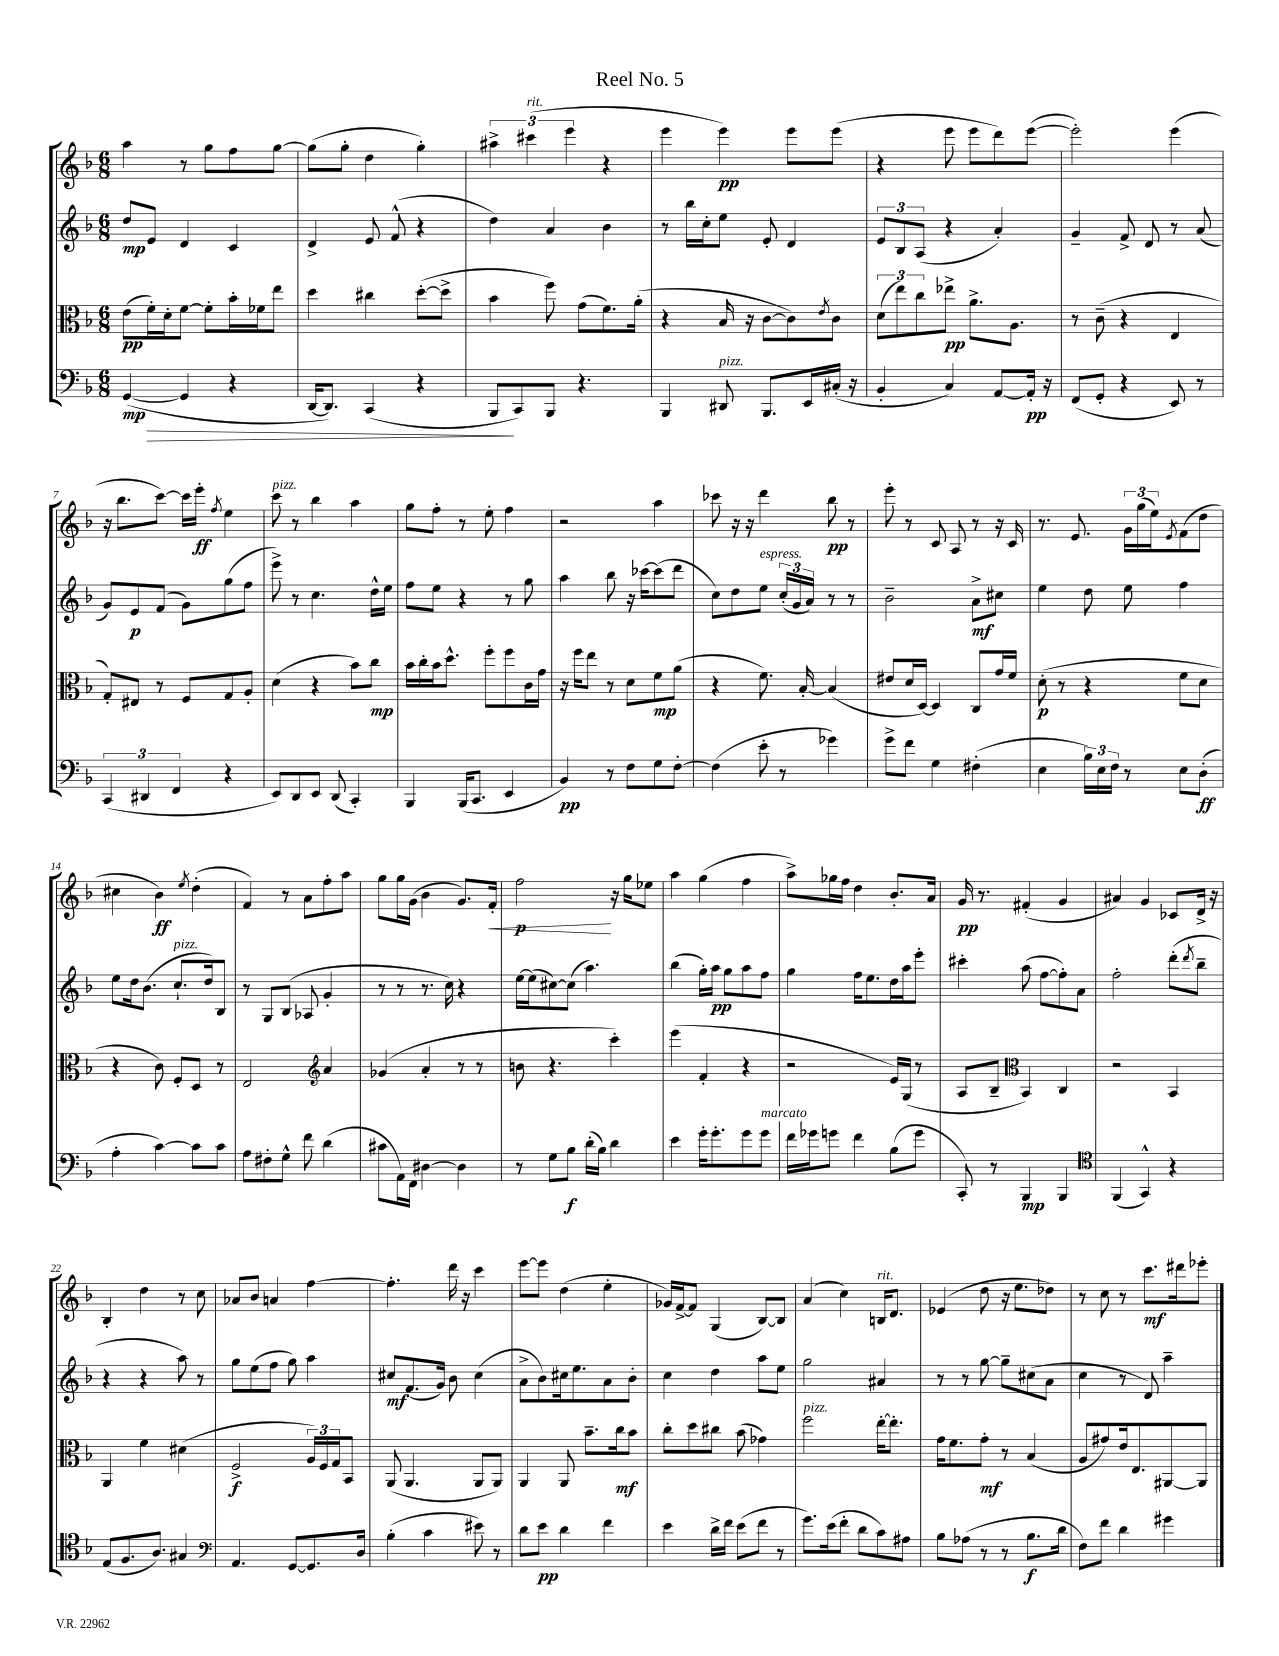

**kern	**dynam	**kern	**dynam	**kern	**dynam	**kern	**dynam
*part4	*part4	*part3	*part3	*part2	*part2	*part1	*part1
*staff4	*staff4	*staff3	*staff3	*staff2	*staff2	*staff1	*staff1
*clefF4	*	*clefC3	*	*clefG2	*	*clefG2	*
*k[b-]	*	*k[b-]	*	*k[b-]	*	*k[b-]	*
*M6/8	*	*M6/8	*	*M6/8	*	*M6/8	*
=1	=1	=1	=1	=1	=1	=1	=1
!	!LO:HP:b	!	!	!	!	!	!
([4GG/	> mp	(8e\L	pp	8dd/L	mp	4aa\	.
.	.	16f'\L)	.	8e/J	.	.	.
.	.	16d'\J	.	.	.	.	.
4GG/]	.	[8f\J	.	4d/	.	8r	.
.	.	8f'\L]	.	.	.	8gg\L	.
4r	.	16b-'\L	.	4c/	.	8ff\	.
.	.	16f-X\J	.	.	.	.	.
.	.	8ee\J	.	.	.	[8gg\J	.
=2	=2	=2	=2	=2	=2	=2	=2
[16DD/KL	.	4dd\	.	4d^/	.	(8gg\L]	.
8.DD/J])	.	.	.	.	.	.	.
.	.	.	.	.	.	8gg'\J	.
(4CC/	.	4cc#X\	.	8e/	.	4dd\	.
.	.	.	.	(8f^^/	.	.	.
4r	.	([8dd'\L	.	4r	.	4gg'\)	.
.	.	8dd^\J]	.	.	.	.	.
=3	=3	=3	=3	=3	=3	=3	=3
8BBB-/L	.	4b-\	.	4dd\)	.	6aa#X^\	.
8CC/)	]	.	.	.	.	.	.
!	!	!	!	!	!	!LO:TX:a:i:t=rit.	!
.	.	.	.	.	.	(6ccc#X\	.
8BBB-/J	.	8ff\)	.	4a/	.	.	.
.	.	.	.	.	.	6eee\	.
4.r	.	(8g\L	.	.	.	.	.
.	.	8.f\)	.	4b-\	.	4r	.
.	.	(16a'\Jk	.	.	.	.	.
=4	=4	=4	=4	=4	=4	=4	=4
4BBB-/	.	4r	.	8r	.	4eee\	.
.	.	.	.	16bb-\LL	.	.	.
.	.	.	.	16cc'\J	.	.	.
!LO:TX:a:i:t=pizz.	!	!	!	!	!	!	!
8DD#X/	.	16B-/	.	8ee\J	.	4eee\)	pp
.	.	16r	.	.	.	.	.
8.BBB-/L	.	[8c\L	.	8e'/	.	.	.
.	.	8c\])	.	4d/	.	8eee\L	.
16EE/L	.	.	.	.	.	.	.
.	.	8qe/	.	.	.	.	.
(16C#X'/JJ	.	8c\J	.	.	.	(8eee\J	.
16r	.	.	.	.	.	.	.
=5	=5	=5	=5	=5	=5	=5	=5
4BB-'/	.	(12d\L	.	12e/L	.	4r	.
.	.	12ee\)	.	12B-/	.	.	.
.	.	12cc\	.	(12A/J	.	.	.
4C/)	.	8ee-X^\J	pp	4r	.	8eee\	.
.	.	8.a^\L	.	.	.	8eee\L	.
[8AA/L	.	.	.	4a'/)	.	8ddd\)	.
.	.	8.A\J	.	.	.	.	.
16AA'/Jk]	pp	.	.	.	.	([8eee\J	.
16r	.	.	.	.	.	.	.
=6	=6	=6	=6	=6	=6	=6	=6
(8FF/L	.	8r	.	4g~/	.	2eee'\])	.
8GG'/J	.	(8c~\	.	.	.	.	.
4r	.	4r	.	8f^/	.	.	.
.	.	.	.	8d/	.	.	.
8EE/)	.	4E/	.	8r	.	(4eee\	.
8r	.	.	.	(8a/	.	.	.
!!LO:LB:g=z
=7	=7	=7	=7	=7	=7	=7	=7
(6CC/	.	8G'/L)	.	8g/L)	.	16r	.
.	.	.	.	.	.	8.bb-\L	.
.	.	8E#X/J	.	8e/	p	.	.
6DD#X/	.	.	.	.	.	.	.
.	.	8r	.	(8f/J	.	[8ccc\J)	.
6FF/	.	.	.	.	.	.	.
.	.	8F/L	.	8g\L)	.	16ccc\LL]	.
.	.	.	.	.	.	16eee'\JJ	ff
.	.	.	.	.	.	8qff/	.
4r	.	8G/	.	(8gg\	.	4ee\	.
.	.	8A'/J	.	8ff\J	.	.	.
=8	=8	=8	=8	=8	=8	=8	=8
!	!	!	!	!	!	!LO:TX:a:i:t=pizz.	!
8EE/L)	.	(4d\	.	8eee^\)	.	8ccc\	.
8DD/	.	.	.	8r	.	8r	.
8EE/J	.	4r	.	4.cc\	.	4bb-\	.
(8DD/	.	.	.	.	.	.	.
4CC'/)	.	8b-\L)	.	.	.	4aa\	.
.	.	8cc\J	mp	16dd^^\LL	.	.	.
.	.	.	.	16ee\JJ	.	.	.
=9	=9	=9	=9	=9	=9	=9	=9
4BBB-/	.	16b-\LL	.	8ff\L	.	8gg\L	.
.	.	16cc'\	.	.	.	.	.
.	.	16b-\J	.	8ee\J	.	8ff'\J	.
.	.	8.dd^^\J	.	.	.	.	.
(16BBB-/KL	.	.	.	4r	.	8r	.
8.CC/J	.	.	.	.	.	.	.
.	.	8ff'\L	.	.	.	8ee'\	.
4EE/	.	8ff\	.	8r	.	4ff\	.
.	.	16c\L	.	8gg\	.	.	.
.	.	16g\JJ	.	.	.	.	.
=10	=10	=10	=10	=10	=10	=10	=10
4BB-/)	pp	16r	.	4aa\	.	2r	.
.	.	16ff\KL	.	.	.	.	.
.	.	8ee\J	.	.	.	.	.
8r	.	8r	.	8bb-\	.	.	.
8F\L	.	8d\L	.	16r	.	.	.
.	.	.	.	[16ccc-X\KL	.	.	.
8G\	.	8f\	mp	(8ccc-\]	.	4aa\	.
[8F'\J	.	(8a\J	.	8ddd\J	.	.	.
=11	=11	=11	=11	=11	=11	=11	=11
(4F\]	.	4r	.	8cc\L)	.	8ccc-X\	.
.	.	.	.	8dd\	.	16r	.
.	.	.	.	.	.	16r	.
!	!	!	!	!LO:TX:a:i:t=espress.	!	!	!
8e'\	.	8.f\)	.	8ee\J	.	4ddd\	.
8r	.	.	.	(24cc'/LL	.	.	.
.	.	.	.	24g/	.	.	.
.	.	[16B-'/	.	.	.	.	.
.	.	.	.	24a/JJ)	.	.	.
4g-X\)	.	(4B-/]	.	8r	.	8bb-\	pp
.	.	.	.	8r	.	8r	.
=12	=12	=12	=12	=12	=12	=12	=12
8g^\L	.	8e#X/L	.	2b-~\	.	8eee'\	.
8f\J	.	16d/L	.	.	.	8r	.
.	.	[16D/JJ)	.	.	.	.	.
4G\	.	4D/]	.	.	.	8c/	.
.	.	.	.	.	.	8A/	.
(4F#X'\	.	8C/L	.	8a^\L	mf	8r	.
.	.	16g/L	.	8cc#X\J	.	16r	.
.	.	16f/JJ	.	.	.	16c/	.
=13	=13	=13	=13	=13	=13	=13	=13
4E\	.	(8d'\	p	4ee\	.	8.r	.
.	.	8r	.	.	.	.	.
.	.	.	.	.	.	8.e/	.
24B-\LL)	.	4r	.	8dd\	.	.	.
24E\	.	.	.	.	.	.	.
24F\JJ	.	.	.	.	.	.	.
8r	.	.	.	8ee\	.	24g\LL	.
.	.	.	.	.	.	(24gg\	.
.	.	.	.	.	.	24ee\J)	.
.	.	.	.	.	.	8qe/	.
8E\L	.	8f\L	.	4ff\	.	(8f\	.
(8D'\J	ff	8d\J	.	.	.	8dd\J	.
!!LO:LB:g=z
=14	=14	=14	=14	=14	=14	=14	=14
4A'\	.	4r	.	8ee\L	.	4cc#X\	.
.	.	.	.	16dd\k	.	.	.
.	.	.	.	(8.b-\J	.	.	.
[4c\)	.	8c\)	.	.	.	4b-\)	ff
!	!	!	!	!LO:TX:a:i:t=pizz.	!	!	!
.	.	8F'/L	.	8.cc`/L	.	.	.
.	.	.	.	.	.	8qee/	.
8c\L]	.	8D/J	.	.	.	(4dd'\	.
.	.	.	.	16dd/k)	.	.	.
8c\J	.	8r	.	8B-/J	.	.	.
=15	=15	=15	=15	=15	=15	=15	=15
8A\L	.	2E/	.	8r	.	4f/)	.
8F#X'\	.	.	.	8G/L	.	.	.
8G^^\J	.	.	.	(8B-/J	.	8r	.
8f\	.	.	.	8A-X/	.	8a\L	.
*	*	*clefG2	*	*	*	*	*
(4d\	.	4a/	.	4g'/	.	8ff'\	.
.	.	.	.	.	.	8aa\J	.
=16	=16	=16	=16	=16	=16	=16	=16
8c#X\L	.	(4g-X/	.	8r	.	8gg\L	.
16AA\L)	.	.	.	8r	.	16gg\L	.
16FF\JJ	.	.	.	.	.	(16g\JJ	.
[4D#X\	.	4a'/	.	8.r	.	4b-\	.
.	.	.	.	16cc\)	.	.	.
4D#\]	.	8r	.	4r	.	8.g/L)	.
.	.	8r	.	.	.	.	.
!	!	!	!	!	!	!	!LO:HP:b
.	.	.	.	.	.	16f'/Jk	<
=17	=17	=17	=17	=17	=17	=17	=17
8r	.	8bn\	.	[16ee\LL	.	2ff\	p
.	.	.	.	(16ee\J]	.	.	.
8G\L	.	4.r	.	[8cc#X\)	.	.	.
8B-\J	f	.	.	(8cc#\J]	.	.	.
(16d'\LL	.	.	.	4.aa\)	.	.	.
16B-\JJ)	.	.	.	.	.	.	.
4d\	.	4ccc'\)	.	.	.	16r	[
.	.	.	.	.	.	16gg\KL	.
.	.	.	.	.	.	8ee-X\J	.
=18	=18	=18	=18	=18	=18	=18	=18
4e\	.	(4eee\	.	(4bb-\	.	4aa\	.
16g'\KL	.	4f'/	.	16gg'\LL)	.	(4gg\	.
8.g'\	.	.	.	16aa\JJ	pp	.	.
.	.	.	.	8gg\L	.	.	.
8g\	.	4r	.	8aa\	.	4ff\	.
!LO:TX:a:i:t=marcato	!	!	!	!	!	!	!
8g\J	.	.	.	8ff\J	.	.	.
=19	=19	=19	=19	=19	=19	=19	=19
16f\LL	.	2r	.	4gg\	.	8aa^\L)	.
16g-X\J	.	.	.	.	.	.	.
8gn\J	.	.	.	.	.	16gg-X\L	.
.	.	.	.	.	.	16ff\JJ	.
4f\	.	.	.	16ff\KL	.	4dd\	.
.	.	.	.	8.ee\	.	.	.
(8B-\L	.	16e/LL)	.	16dd\L	.	8.b-'/L	.
.	.	(16G/JJ	.	16aa\J	.	.	.
8g\J	.	8r	.	8eee'\J	.	.	.
.	.	.	.	.	.	16a/Jk	.
=20	=20	=20	=20	=20	=20	=20	=20
8CC'/)	.	8A/L	.	4ccc#X'\	.	16g/	pp
.	.	.	.	.	.	8.r	.
8r	.	8B-~/J	.	.	.	.	.
*	*	*clefC3	*	*	*	*	*
4BBB-/	mp	4BB-/)	.	(8aa\	.	(4f#X'/	.
.	.	.	.	[8ff\L	.	.	.
4BBB-/	.	4C/	.	8ff'\])	.	4g/	.
.	.	.	.	8a\J	.	.	.
=21	=21	=21	=21	=21	=21	=21	=21
*clefC4	*	*	*	*	*	*	*
(4FF/	.	2r	.	2ff'\	.	4a#X/)	.
4GG^^/)	.	.	.	.	.	4g/	.
4r	.	4BB-/	.	(8ddd'\L	.	8c-X/L	.
.	.	.	.	8qddd/	.	.	.
.	.	.	.	8bb-~\J	.	16d^/Jk	.
.	.	.	.	.	.	16r	.
!!LO:LB:g=z
=22	=22	=22	=22	=22	=22	=22	=22
(8E/L	.	4AA/	.	4r	.	4B-'/	.
8.F/	.	.	.	.	.	.	.
.	.	4f\	.	4r	.	4dd\	.
8.A/J)	.	.	.	.	.	.	.
4G#X/	.	(4d#X\	.	8aa\)	.	8r	.
.	.	.	.	8r	.	8cc\	.
=23	=23	=23	=23	=23	=23	=23	=23
*clefF4	*	*	*	*	*	*	*
4.AA/	.	2F^/	f	8gg\L	.	8a-X/L	.
.	.	.	.	(8ee\	.	8b-/J	.
.	.	.	.	8ff\J	.	4an/	.
[8GG/L	.	.	.	8gg\)	.	.	.
8.GG/]	.	24A/LL)	.	4aa\	.	[4ff\	.
.	.	24F/	.	.	.	.	.
.	.	24G/J	.	.	.	.	.
.	.	8BB-/J	.	.	.	.	.
16D/Jk	.	.	.	.	.	.	.
=24	=24	=24	=24	=24	=24	=24	=24
(4B-'\	.	(8AA/	.	8cc#X/L	mf	4.ff'\]	.
.	.	4.AA/	.	(8.f/	.	.	.
4c\	.	.	.	.	.	.	.
.	.	.	.	16g/Jk)	.	.	.
.	.	.	.	8b-\	.	16ddd\	.
.	.	.	.	.	.	16r	.
8e#X\)	.	8AA/L	.	(4cc#\	.	4ccc\	.
8r	.	8AA/J)	.	.	.	.	.
=25	=25	=25	=25	=25	=25	=25	=25
8d\L	.	4AA/	.	8a^\L	.	[8eee\L	.
8e\J	pp	.	.	8b-\)	.	8eee\J]	.
4d\	.	8AA/	.	16cc#X\k	.	(4dd\	.
.	.	.	.	8.ee\	.	.	.
.	.	8.b-~\L	.	.	.	.	.
4f\	.	.	.	8a\	.	4ee'\	.
.	.	16cc\k	mf	.	.	.	.
.	.	8b-\J	.	8b-'\J	.	.	.
=26	=26	=26	=26	=26	=26	=26	=26
4e\	.	8cc'\L	.	4cc\	.	16g-X/LL)	.
.	.	.	.	.	.	[16f^/J	.
.	.	8dd\	.	.	.	8f/J]	.
16d^\LL	.	8cc#X\J	.	4dd\	.	(4G/	.
16f\JJ	.	.	.	.	.	.	.
(8e\L	.	(8b-\	.	.	.	.	.
8f\J	.	4g-X\)	.	8aa\L	.	[8B-/L)	.
8r	.	.	.	8ee\J	.	8B-/J]	.
=27	=27	=27	=27	=27	=27	=27	=27
!	!	!LO:TX:a:i:t=pizz.	!	!	!	!	!
8.g\L)	.	2ff\	.	2gg\	.	(4a/	.
(16e\k	.	.	.	.	.	.	.
8f'\J	.	.	.	.	.	4cc\)	.
8d\L	.	.	.	.	.	.	.
!	!	!	!	!	!	!LO:TX:a:i:t=rit.	!
8c\)	.	[16ee'\KL	.	4a#X/	.	16Bn/KL	.
.	.	8.ee'\J]	.	.	.	8.d/J	.
8A#X\J	.	.	.	.	.	.	.
=28	=28	=28	=28	=28	=28	=28	=28
8B-\L	.	16g\KL	.	8r	.	(4e-X/	.
.	.	8.f\	.	.	.	.	.
(8A-X\J	.	.	.	8r	.	.	.
8r	.	8g'\J	mf	[8gg\	.	8dd\	.
8r	.	8r	.	8gg~\L]	.	16r	.
.	.	.	.	.	.	8.ee\L	.
8.B-\L	f	(4B-/	.	(8cc#X\	.	.	.
.	.	.	.	8a\J	.	8dd-X\J)	.
16d\Jk	.	.	.	.	.	.	.
=29	=29	=29	=29	=29	=29	=29	=29
8F\L)	.	8A/L	.	4cc\	.	8r	.
8f\J	.	8g#X/)	.	.	.	8cc\	.
4d\	.	16e/k	.	8r	.	8r	.
.	.	8.E/	.	.	.	.	.
.	.	.	.	8d/)	.	8.ccc\L	mf
4g#X\	.	[8AA#X/	.	4aa~\	.	.	.
.	.	.	.	.	.	16ddd#X\k	.
.	.	8AA#/J]	.	.	.	8eee-X'\J	.
==	==	==	==	==	==	==	==
*-	*-	*-	*-	*-	*-	*-	*-
